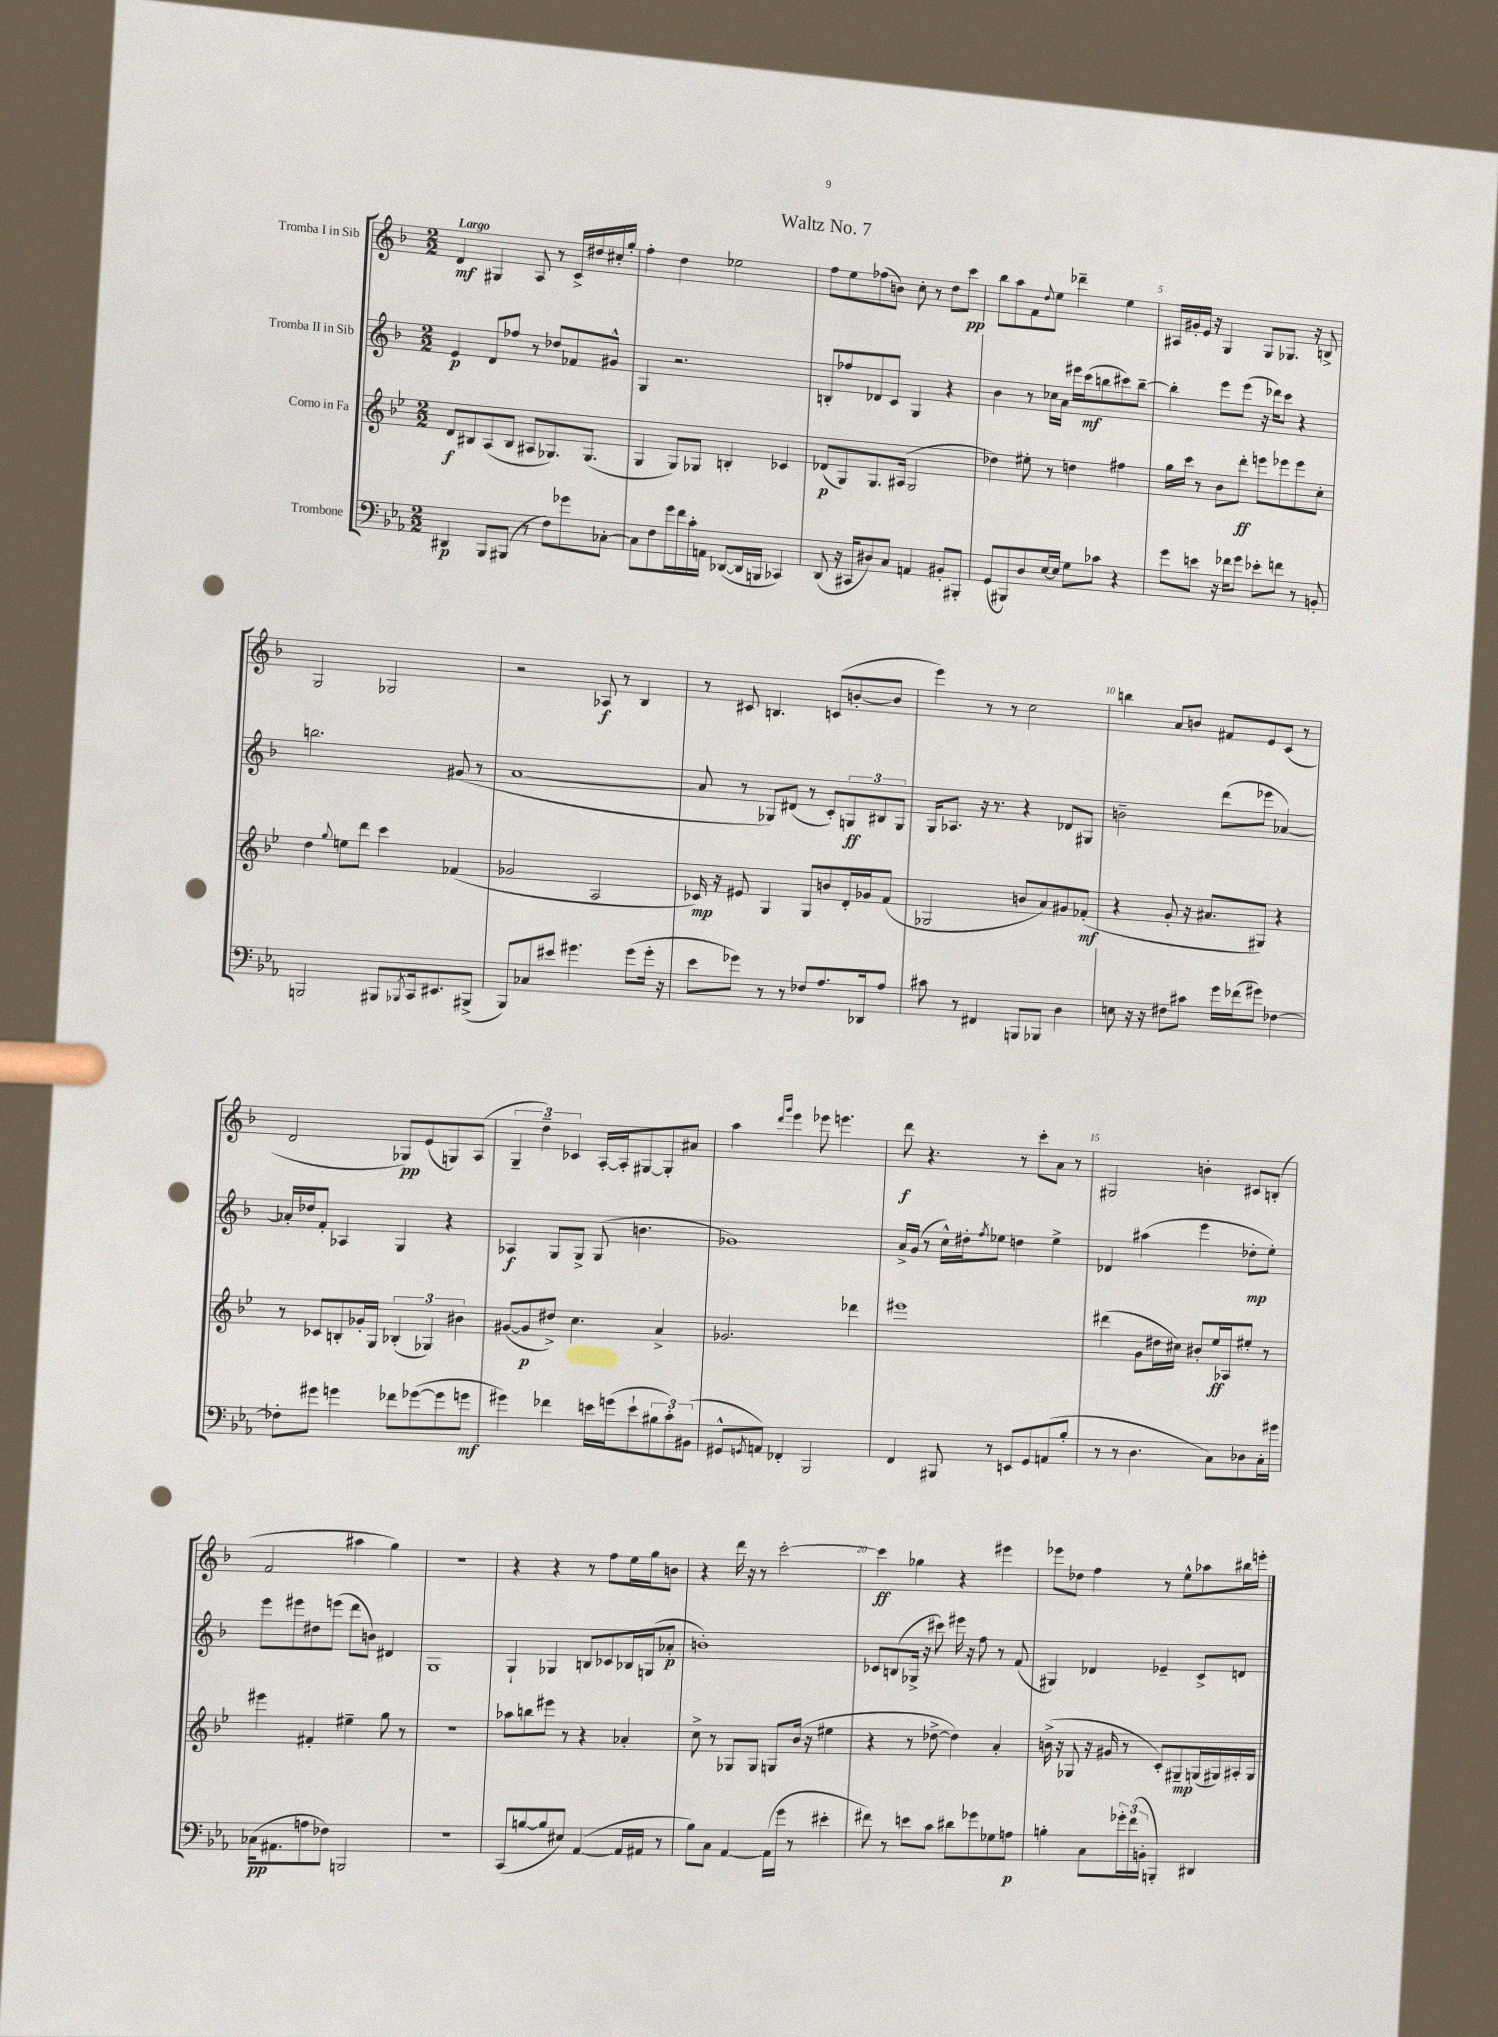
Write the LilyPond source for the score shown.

\header { title = "Waltz No. 7" }
<<
\new StaffGroup <<
\new Staff = "s0" \with { instrumentName = "Tromba I in Sib" } {
    \clef treble \key f \major \numericTimeSignature \time 2/2 \tempo "Largo"
    d'4\mf gis4 a8 r8 c'16-> dis''16 cis''16-. g''16-. |
    f''4-. d''4 ees''2 |
    f''8 e''8 fes''8( b'8) c''8-. r8 d''8 c'''8\pp |
    bes''8 a''8 f'8 \appoggiatura { d''8 } e''8 des'''4-- e''4 |
    ais16 gis'16-. e'16 r16 g4 g8 ges8. r16 b8-> |
    g2 ges2 |
    r2 aes8\f r8 bes4 |
    r8 cis'8 b4. c'8( b'8~-. b'8 |
    e'''4) r8 r8 c''2 |
    b''4 a'8 b'8 fis'8 e'8 c'8( r8 |
    d'2 ges8\pp) e'8( g8) a8( |
    \tuplet 3/2 { g4-- d''4--) ces'4 } a16~-. a16-. gis8~ gis8-. ais'8 |
    a''4 \grace { d'''16 g'''16 } e'''4 ees'''8 e'''4. |
    d'''8\f r4. r8 c'''8-. a'8 r8 |
    gis2 b'4-. cis'8 b8-.( |
    f'2 ais''4 g''4) |
    R1 |
    r4 r4 r8 f''8 e''16 g''16 b'8 |
    r4 d'''16 r16 r8 c'''2~-. |
    c'''4\ff ges''4 r4 eis'''4 |
    ees'''8 des''8 f''4 r8 e''8-^ aes''8 bis''16 e'''16-. \bar "|." |
}
\new Staff = "s1" \with { instrumentName = "Tromba II in Sib" } {
    \clef treble \key f \major \numericTimeSignature \time 2/2
    e'4\p d'8 fes''8 r8 des''8 fes'8 gis'8-^ |
    g4 r2. |
    b8-. fes''8 des'8 c'8 g4 r4 |
    bes'4 r8 ces''16 a'16 eis'''16 c'''16\mf( b''8 cis'''8) b''8~-- |
    b''4-. e'''8 e'''8( r16 des'''16) c'''8 r4 |
    b''2. gis'8( r8 |
    a'1~ |
    a'8 r8 ges8) dis'8( r8 c'8-.) \tuplet 3/2 { g8\ff bis8 g8 } |
    g16 aes8. r16 r8. r4 des'8 gis8 |
    b'2-- d'''8( ees'''8 aes'4~) |
    aes'16-. des''16 f'8-. aes4 g4 r4 |
    aes4\f g8 g8-> g8( b'4. |
    ges'1) |
    a'16-> g'16( r8 c''16-^) dis''16-. \acciaccatura { f''8 } ees''8 d''4 ees''4-> |
    des'4 ais''4( e'''4 des''8-.\mp e''8-.) |
    e'''8 eis'''8 dis''8 e'''8( d'''8 b'8) dis'4 |
    g1 |
    g4-! ges4 b8 ces'8 bes16 g16( aes'8-.\p |
    b'1-.) |
    ces'8 b8( ges16-> r16 cis'''8) eis'''16 r16 f''8 r8 f'8( |
    gis4) des'4 ees'4-- c'8-> d'8 \bar "|." |
}
\new Staff = "s2" \with { instrumentName = "Corno in Fa" } {
    \clef treble \key bes \major \numericTimeSignature \time 2/2
    d'8\f bis8 a8( bis8 ais8 ges8.) ges8.( |
    g4 g8) ges8 b4-. ces'4 |
    des'8\p( g8) g8. ais16( g2 |
    des''4) eis''8-. r8 d''4 fis''4 |
    g''16 c'''16 r8 bes'8 d'''8-.\ff e'''8 ees'''8 ees'''8 c''8-. |
    d''4 \appoggiatura { g''8 } e''8 d'''8 c'''4 fes'4( |
    ges'2 a2 |
    ces'16\mp) r16 eis'8 g4 g8 b'8 d'16-. ges'16 f'8( |
    ges2 b'8 a'8) gis'8 fes'8-.\mf( |
    r4 g'8-. r16 ais'8. gis8) r4 |
    r8 ces'8 b8-. ges'16-. g16 \tuplet 3/2 { bes4-.( ges4) bis'4 } |
    gis'8~( gis'8\p dis''8->) c''4. a'4-> |
    ges'2. des'''4 |
    eis'''1 |
    dis'''4( g'8 dis''16 cis''16) bis'8-. ees''16\ff aes16 eis''8-. r8 |
    eis'''4 fis'4-. eis''4-- g''8 r8 |
    R1 |
    aes''8 b''8 eis'''8 r8 r4 aes'4-. |
    c''8-> r8 ges8 ges8 g8 bes'16( r16 eis''4 |
    r4 r8 des''8~-> des''4) a'4-. |
    b'16->( r16 ges8 r16 gis'16 r8 c'8-.) gis8--\mp g16( gis16) ais16-. gis16 \bar "|." |
}
\new Staff = "s3" \with { instrumentName = "Trombone" } {
    \clef bass \key ees \major \numericTimeSignature \time 2/2
    dis,4\p bes,,8 bis,,8( r8 f8) ges'8 ces8~-. |
    ces8 f8 g'16 f'16 c'16-. a,16 des,8~( des,16 b,,16 ces,4) |
    d,8( r16 cis,16 dis8) c8 a,4 bis,8-. bis,,8-. |
    g,8( bis,,8) d8 ees16~ ees16 g8 ces'8 r4 |
    g'8 e'8 r16 fes'16 g'8 ees'8-. f'8 r8 b,8-. |
    b,,2 bis,,8 \acciaccatura { bes,,8 } c,16 eis,8. bis,,8->( |
    bes,,8) ces8 eis'8 gis'4. gis'8( gis'16-. r16 |
    ees'8 ges'8) r8 r8 fes8 aes8. des,16 aes8 |
    cis'8 r8 fis,4 b,,8 bes,,8 d4 |
    e8 r16 r16 fis8 cis'8 g'16 fes'16( gis'8) fes4~ |
    fes8-. gis'8 g'4 fes'8 ges'8~( ges'8 g'8\mf |
    gis'4) fes'4 e'16 g'16( e'8-! \tuplet 3/2 { bis8 c'8-.) bis,8( } |
    gis,8-^ \acciaccatura { g,8 } a,8) fes,4-. bes,,2 |
    f,4 bis,,8 r8 e,8 g,8 a,8( bes8-. |
    r8 r8 d4. c8) des8 c16-. gis'16 |
    ces16\pp( ais,8. a8 fes8) b,,2 |
    R1 |
    c,8( b8~ b8 eis8) aes,4~( aes,16 ais,16 r8 |
    bes8) c8 aes,4~ aes,16( g'16 r8 eis'4-. |
    fis'8) r8 e'8 c'8 dis'8 ges'8 ges8 a8\p |
    b4-. c8 \tuplet 3/2 { ges'16-. f'16( b,16-. } b,,4-.) dis,4 \bar "|." |
}
>>
>>
\layout { \context { \Score \override BarNumber.break-visibility = ##(#f #t #t) barNumberVisibility = #(every-nth-bar-number-visible 5) } }
